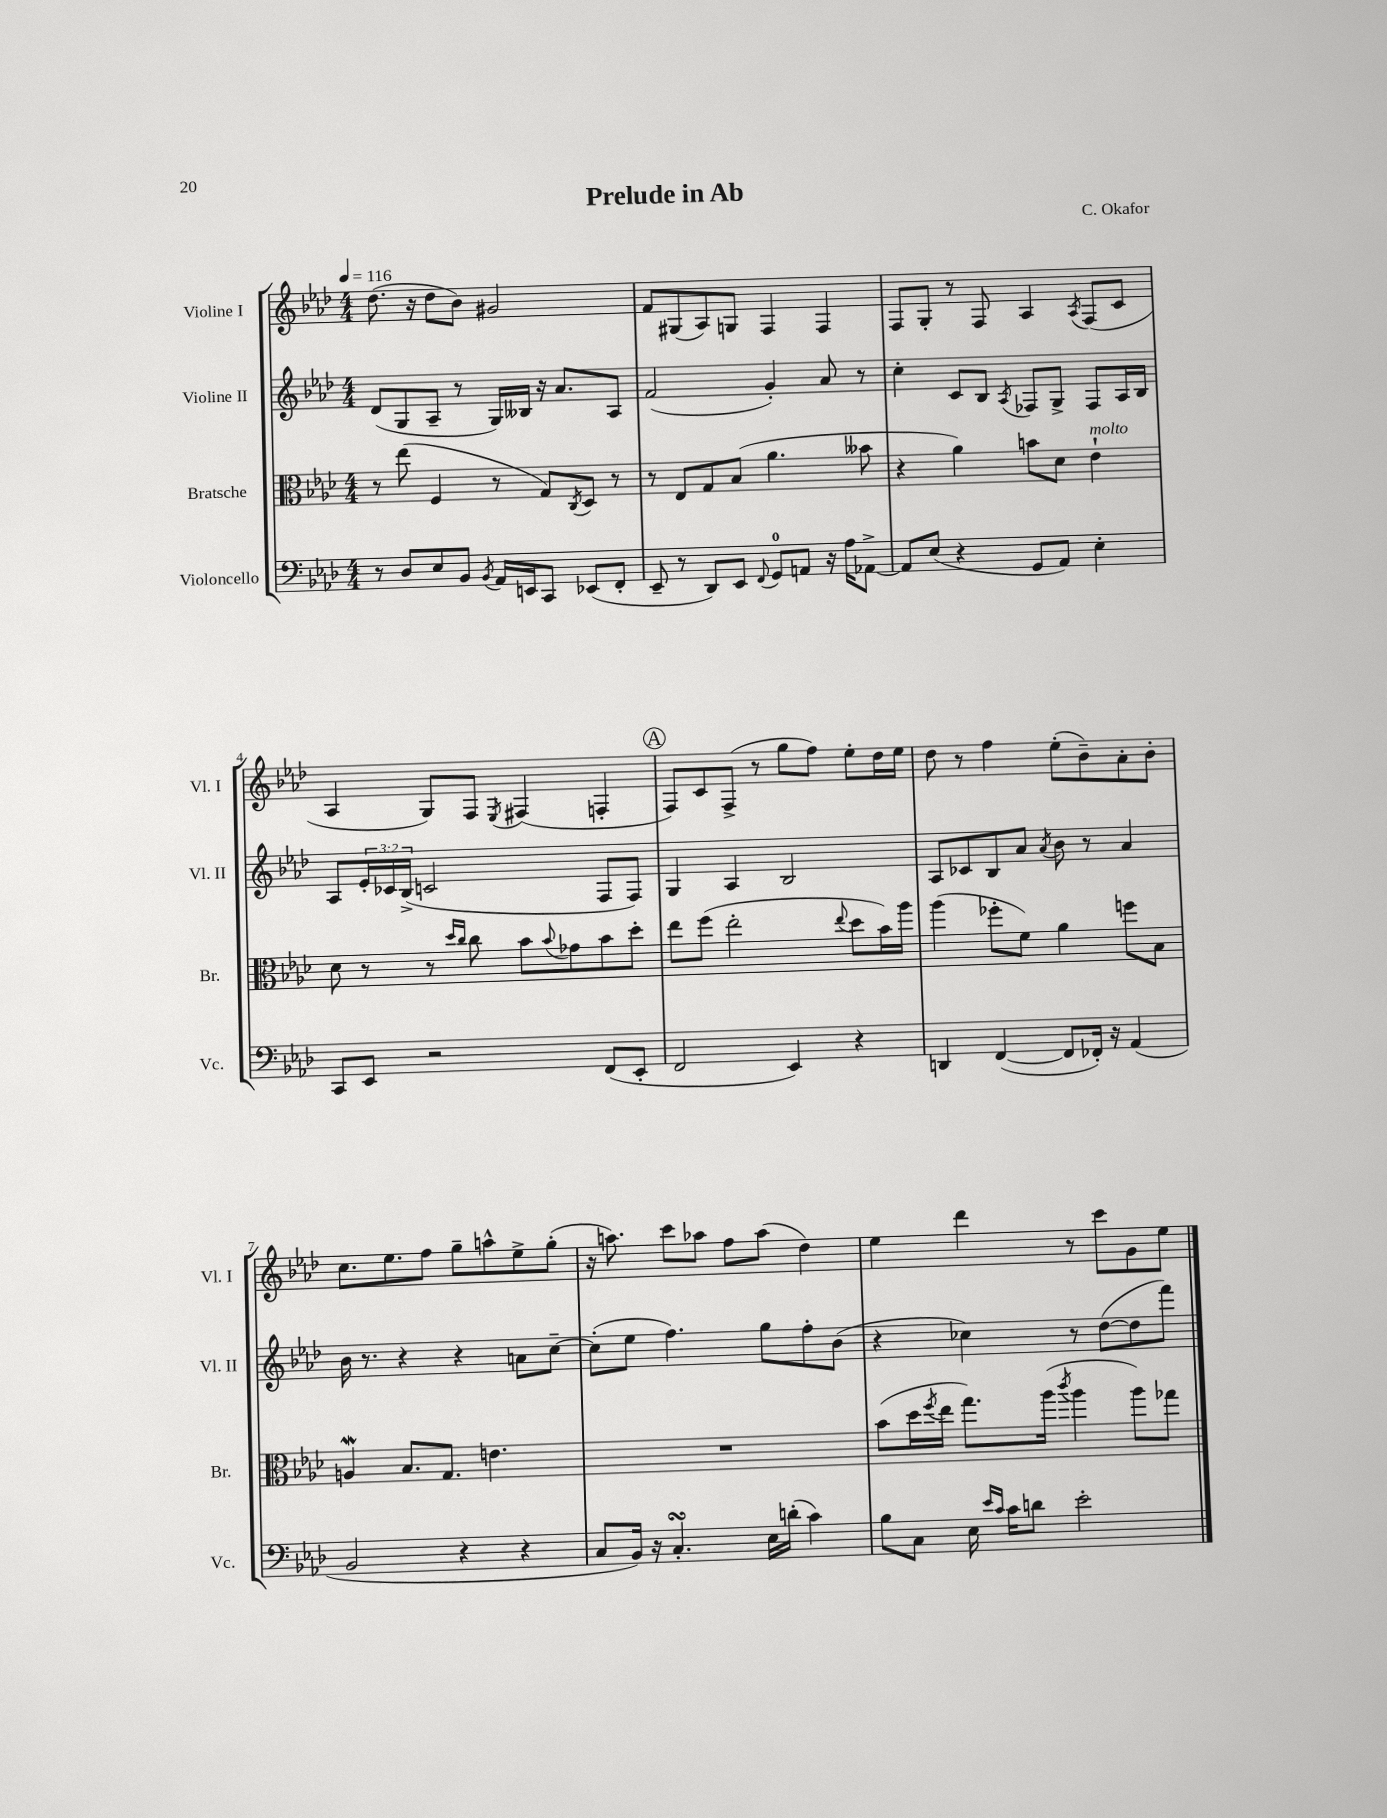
\header { title = "Prelude in Ab" composer = "C. Okafor" }
<<
\new StaffGroup <<
\new Staff = "s0" \with { instrumentName = "Violine I" shortInstrumentName = "Vl. I" } {
    \clef treble \key aes \major \numericTimeSignature \time 4/4 \tempo 4 = 116
    des''8.( r16 des''8 bes'8) gis'2 |
    f'8 gis8( aes8) g8 f4 f4 |
    f8 g8-. r8 f8 aes4 \acciaccatura { aes8 } f8( c'8 |
    aes4 g8) f8 \acciaccatura { ees8 } fis4( f4-. |
    \mark \markup { \circle "A" } f8) c'8 f8->( r8 g''8 f''8) ees''8-. des''16 ees''16 |
    des''8 r8 f''4 ees''8-.( bes'8--) aes'8-. bes'8-. |
    c''8. ees''8. f''8 g''8-- a''8-^ ees''8-> g''8-.( |
    r16 a''8.) c'''8 aes''8 f''8 aes''8( des''4) |
    ees''4 des'''4 r8 c'''8 g'8 ees''8 \bar "|." |
}
\new Staff = "s1" \with { instrumentName = "Violine II" shortInstrumentName = "Vl. II" } {
    \clef treble \key aes \major \numericTimeSignature \time 4/4 \override Staff.TupletNumber.text = #tuplet-number::calc-fraction-text
    des'8( g8 aes8-- r8 g16) beses16 r16 aes'8. aes8 |
    f'2( g'4-.) aes'8 r8 |
    c''4-. c'8 bes8 \acciaccatura { aes8 } fes8 g8-> fes8 aes16 bes16 |
    aes8 \tuplet 3/2 { ees'16-. ces'16 bes16->( } c'2 f8 f8) |
    \mark \markup { \circle "A" } g4 aes4 bes2 |
    aes8 ces'8 bes8 aes'8 \acciaccatura { aes'8 } bes'8 r8 aes'4 |
    bes'16 r8. r4 r4 a'8 c''8~-- |
    c''8-.( ees''8 f''4.) g''8 f''8-. bes'8( |
    r4 ces''4) r8 des''8~( des''8 f'''8) \bar "|." |
}
\new Staff = "s2" \with { instrumentName = "Bratsche" shortInstrumentName = "Br." } {
    \clef alto \key aes \major \numericTimeSignature \time 4/4
    r8 ees''8( f4 r8 g8) \acciaccatura { c8 } des8 r8 |
    r8 ees8 g8 bes8( aes'4. beses'8 |
    r4 aes'4) b'8 des'8 ees'4-!^\markup { \italic "molto" } |
    des'8 r8 r8 \grace { des''16 c''16 } c''8 bes'8 \appoggiatura { bes'8 } ges'8 bes'8 des''8-. |
    \mark \markup { \circle "A" } ees''8 f''8( ees''2-. \appoggiatura { ees''8 } des''8 bes'16) aes''16 |
    aes''4( fes''8-. f'8) aes'4 f''8 bes8 |
    a4\mordent bes8. g8. e'4. |
    R1 |
    bes'8( des''16 \acciaccatura { f''8 } ees''16 g''8.) aes''16( \acciaccatura { c'''8 } aes''4 aes''8) ges''8 \bar "|." |
}
\new Staff = "s3" \with { instrumentName = "Violoncello" shortInstrumentName = "Vc." } {
    \clef bass \key aes \major \numericTimeSignature \time 4/4
    r8 des8 ees8 bes,8 \acciaccatura { bes,8 } aes,16 e,16 c,8 ees,8( f,8-. |
    ees,8-- r8 des,8) ees,8 \appoggiatura { f,8 } g,8-0 a,8 r16 aes16 aes,8~-> |
    aes,8 ees8( r4 g,8 aes,8) ees4-. |
    c,8 ees,8 r2 f,8( ees,8-. |
    \mark \markup { \circle "A" } f,2 ees,4) r4 |
    d,4 f,4~( f,8 fes,16-.) r16 aes,4( |
    bes,2 r4 r4 |
    c8 bes,16) r16 c4.-.\turn ees16 d'16-.( c'4) |
    bes8 c8 ees16 \grace { ees'16 c'16 } c'16 d'8 ees'2-. \bar "|." |
}
>>
>>
